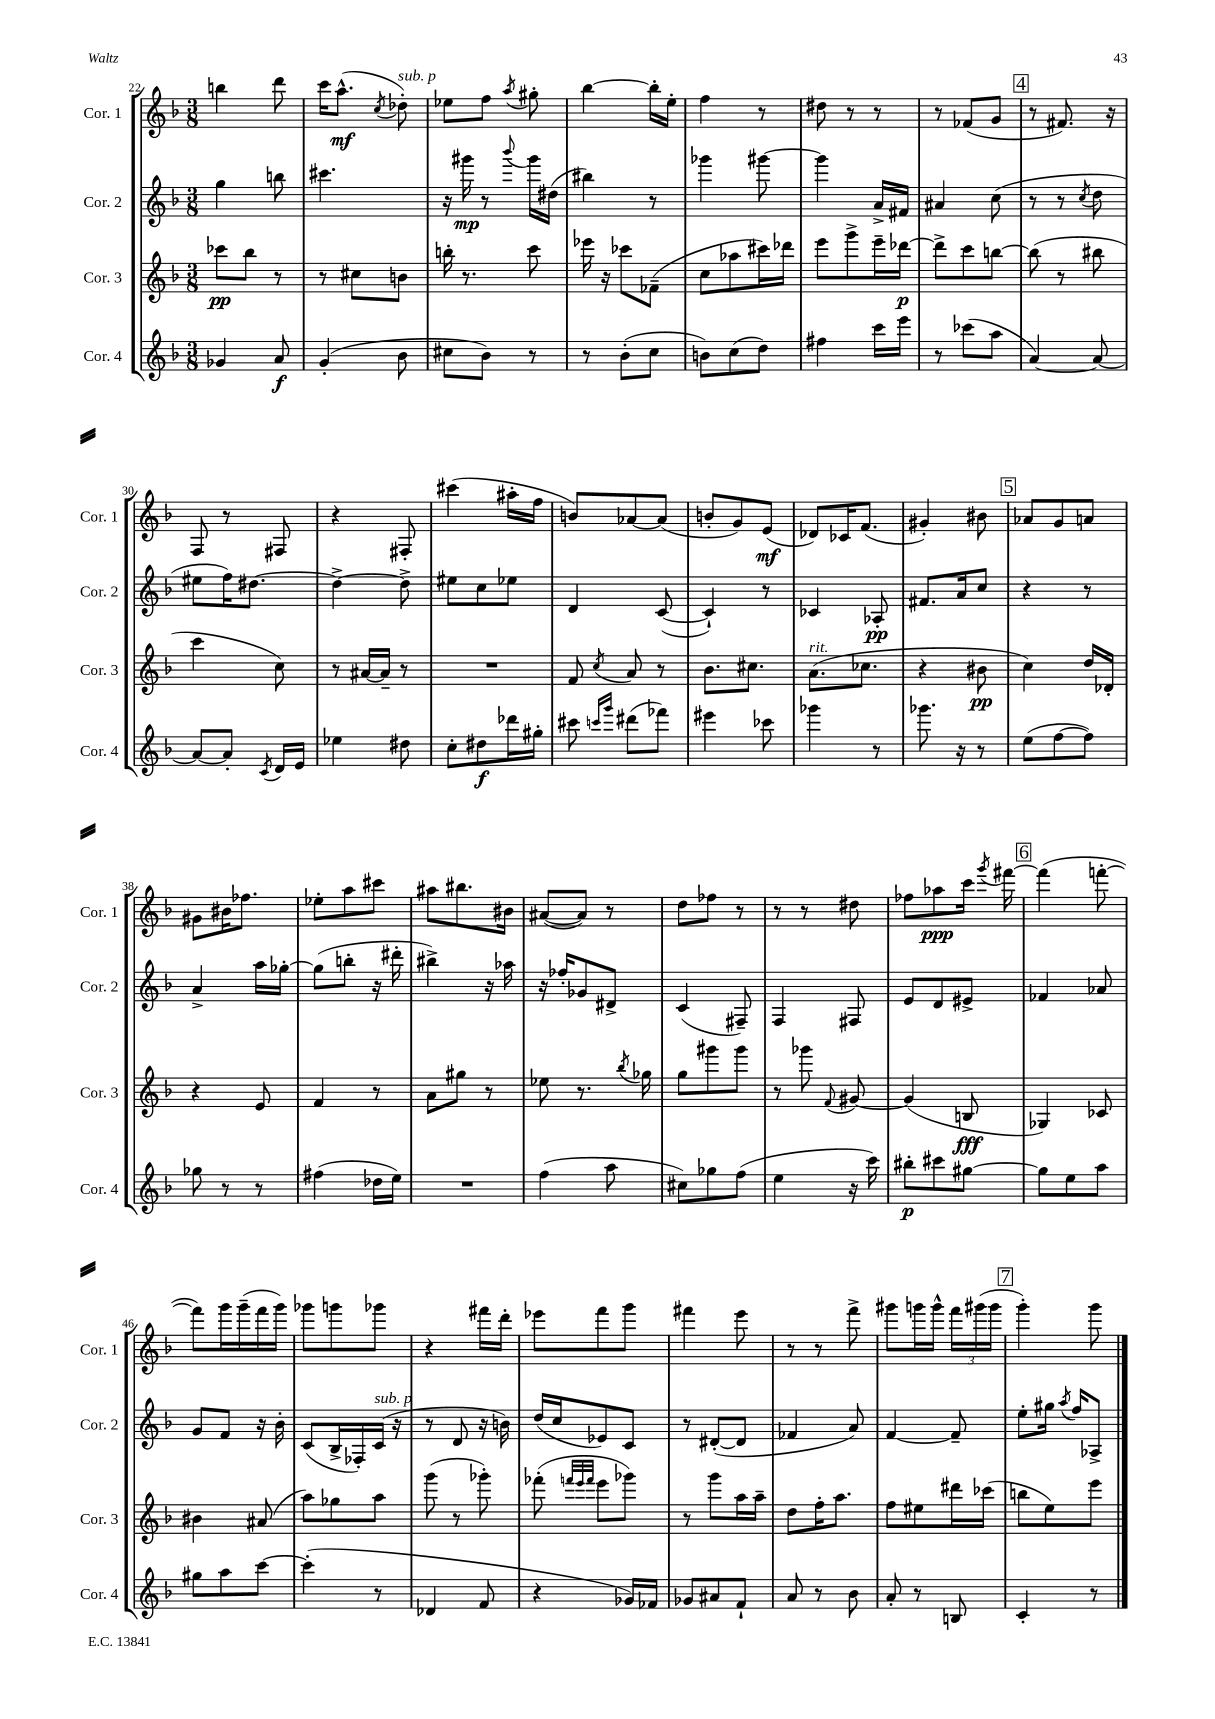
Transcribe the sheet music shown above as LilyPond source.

<<
\new StaffGroup <<
\new Staff = "s0" \with { instrumentName = "Cor. 1" shortInstrumentName = "Cor. 1" } {
    \clef treble \key f \major \numericTimeSignature \time 3/8
    \autoBeamOff b''4 d'''8 |
    c'''16[ a''8.]-^\mf( \acciaccatura { c''8 } des''8-.^\markup { \italic "sub. p" }) |
    ees''8[ f''8] \acciaccatura { a''8 } gis''8-. |
    bes''4~ bes''16[-. e''16]-. |
    f''4 r8 |
    dis''8 r8 r8 |
    r8 fes'8[( g'8] |
    \mark \markup { \box "4" } r8 fis'8.) r16 |
    f8 r8 fis8 |
    r4 fis8-. |
    cis'''4( ais''16[-. f''16] |
    b'8[) aes'8~ aes'8]( |
    b'8[-. g'8) e'8]\mf( |
    des'8[) ces'16 f'8.]( |
    gis'4-.) bis'8 |
    \mark \markup { \box "5" } aes'8[ g'8 a'8] |
    gis'8[ bis'16 fes''8.] |
    ees''8[-. a''8 cis'''8] |
    ais''8[ bis''8. bis'16] |
    ais'8[~( ais'8]) r8 |
    d''8[ fes''8] r8 |
    r8 r8 dis''8 |
    fes''8[ aes''8\ppp c'''16] \acciaccatura { g'''8 } fis'''16~ |
    \mark \markup { \box "6" } fis'''4( f'''8~-. |
    f'''8[) g'''16 g'''16--( f'''16 g'''16]) |
    ges'''8[ g'''8 ges'''8] |
    r4 fis'''16[ d'''16]-. |
    ees'''8[ f'''8 g'''8] |
    fis'''4 e'''8 |
    r8 r8 f'''8-> |
    gis'''8[ g'''16 g'''16]-^ \tuplet 3/2 { f'''16[ gis'''16( gis'''16] } |
    \mark \markup { \box "7" } g'''4-.) g'''8 \bar "|." |
}
\new Staff = "s1" \with { instrumentName = "Cor. 2" shortInstrumentName = "Cor. 2" } {
    \clef treble \key f \major \numericTimeSignature \time 3/8
    \autoBeamOff g''4 b''8 |
    cis'''4. |
    r16 gis'''16\mp r8 \appoggiatura { bes'''8 } gis'''16[ dis''16]( |
    bis''4) r8 |
    ges'''4 gis'''8~ |
    gis'''4 a'16[-> fis'16] |
    ais'4 c''8( |
    \mark \markup { \box "4" } r8 r8 \acciaccatura { c''8 } d''8 |
    eis''8[ f''16) dis''8.]~ |
    dis''4~-> dis''8-> |
    eis''8[ c''8 ees''8] |
    d'4 c'8~( |
    c'4-!) r8 |
    ces'4 aes8-.\pp |
    fis'8.[ a'16 c''8] |
    \mark \markup { \box "5" } r4 r8 |
    a'4-> a''16[ ges''16]~-. |
    ges''8[( b''8]-. r16 dis'''16-. |
    bis''4->) r16 aes''16 |
    r16 fes''16[-. ges'8 dis'8]-> |
    c'4( fis8--) |
    f4 fis8 |
    e'8[ d'8 eis'8]-> |
    \mark \markup { \box "6" } fes'4 aes'8 |
    g'8[ f'8] r16 bes'16-. |
    c'8[( bes16-> fes16-.) c'16]^\markup { \italic "sub. p" }( r16 |
    r8 d'8 r16 b'16) |
    d''16[( c''16 ees'8) c'8] |
    r8 dis'8[~-.( dis'8] |
    fes'4 a'8) |
    f'4~ f'8-- |
    \mark \markup { \box "7" } e''8[-. gis''16] \acciaccatura { a''8 } f''16[ aes8]-> \bar "|." |
}
\new Staff = "s2" \with { instrumentName = "Cor. 3" shortInstrumentName = "Cor. 3" } {
    \clef treble \key f \major \numericTimeSignature \time 3/8
    \autoBeamOff ces'''8[\pp bes''8] r8 |
    r8 cis''8[ b'8] |
    b''16-. r8. c'''8 |
    ees'''16 r16 ces'''8[ fes'8]--( |
    c''8[ aes''8 cis'''16) des'''16] |
    e'''8[ g'''8-> e'''16-- des'''16]~\p |
    des'''8[-> c'''8 b''8]~ |
    \mark \markup { \box "4" } b''8( r8 bis''8 |
    c'''4 c''8) |
    r8 ais'16[~ ais'16]-- r8 |
    R4. |
    f'8 \acciaccatura { c''8 } a'8 r8 |
    bes'8.[ cis''8.] |
    a'8.[^\markup { \italic "rit." }( ces''8.] |
    r4 bis'8\pp |
    \mark \markup { \box "5" } c''4) d''16[ des'16]-. |
    r4 e'8 |
    f'4 r8 |
    a'8[ gis''8] r8 |
    ees''8 r8. \acciaccatura { bes''8 } ges''16 |
    g''8[ gis'''8 gis'''8] |
    r8 ges'''8 \appoggiatura { f'8 } gis'8~ |
    gis'4( b8\fff |
    \mark \markup { \box "6" } ges4) ces'8 |
    bis'4 ais'8( |
    a''8[) ges''8 a''8] |
    g'''8( r8 ges'''8-.) |
    fes'''8-.( \grace { f'''32[ e'''32 f'''32] } e'''8[ ges'''8]) |
    r8 g'''8[ a''16 a''16]-- |
    d''8[ f''16-. a''8.] |
    f''8[ eis''8 dis'''16 ces'''16]( |
    \mark \markup { \box "7" } b''8[ e''8) e'''8] \bar "|." |
}
\new Staff = "s3" \with { instrumentName = "Cor. 4" shortInstrumentName = "Cor. 4" } {
    \clef treble \key f \major \numericTimeSignature \time 3/8
    \autoBeamOff ges'4 a'8\f |
    g'4-.( bes'8 |
    cis''8[ bes'8]) r8 |
    r8 bes'8[-.( c''8] |
    b'8[) c''8( d''8]) |
    fis''4 c'''16[ e'''16] |
    r8 ces'''8[( a''8] |
    \mark \markup { \box "4" } a'4~) a'8~ |
    a'8[~ a'8]-. \acciaccatura { c'8 } d'16[ e'16] |
    ees''4 dis''8 |
    c''8[-. dis''8\f des'''16 gis''16]-. |
    cis'''8 \grace { c'''16[ g'''16] } dis'''8[( fes'''8]) |
    eis'''4 ces'''8 |
    ges'''4 r8 |
    ges'''8. r16 r8 |
    \mark \markup { \box "5" } e''8[( f''8~ f''8]) |
    ges''8 r8 r8 |
    fis''4( des''16[ e''16]) |
    R4. |
    f''4( a''8 |
    cis''8[) ges''8 f''8]( |
    e''4 r16 c'''16) |
    bis''8[-.\p cis'''8 gis''8]~ |
    \mark \markup { \box "6" } gis''8[ e''8 a''8] |
    gis''8[ a''8 c'''8]~ |
    c'''4-.( r8 |
    des'4 f'8 |
    r4 ges'16[) fes'16] |
    ges'8[ ais'8 f'8]-! |
    a'8 r8 bes'8 |
    a'8-. r8 b8 |
    \mark \markup { \box "7" } c'4-. r8 \bar "|." |
}
>>
>>
\layout { \context { \Score currentBarNumber = #22 } }
